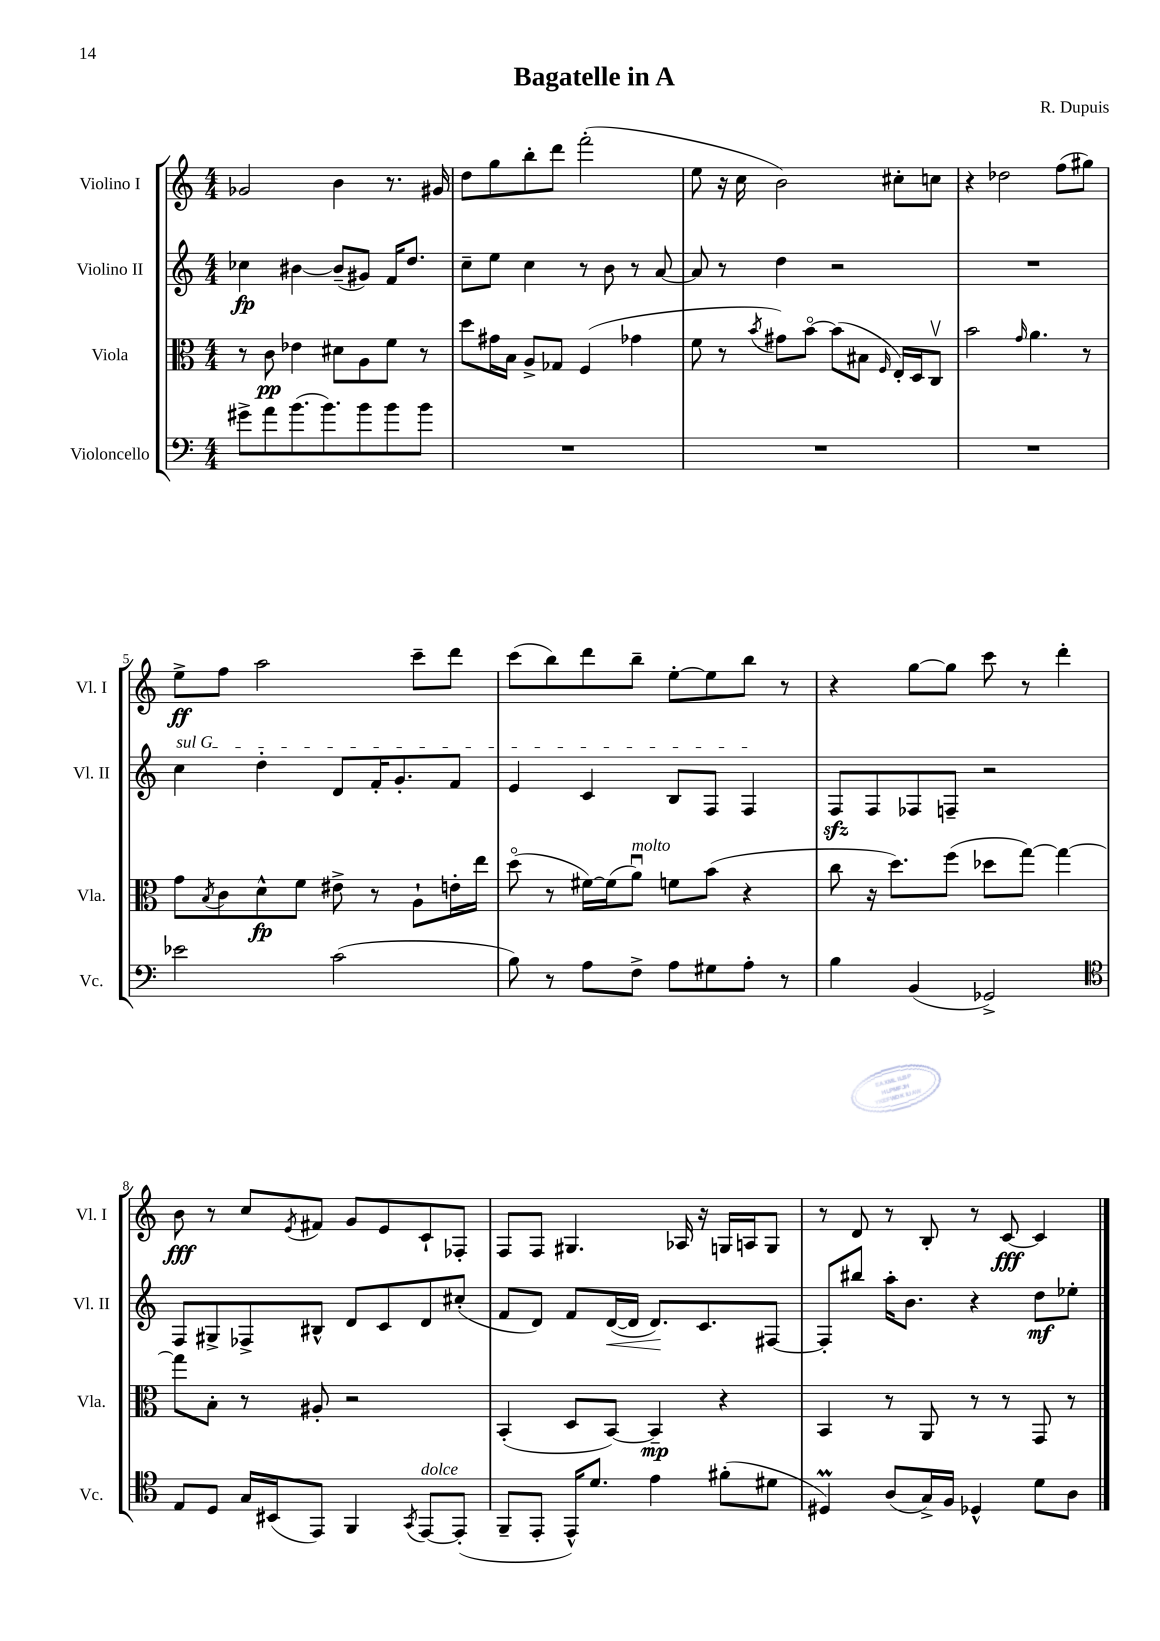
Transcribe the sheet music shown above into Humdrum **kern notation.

**kern	**kern	**kern	**kern
*staff4	*staff3	*staff2	*staff1
*clefF4	*clefC3	*clefG2	*clefG2
*k[]	*k[]	*k[]	*k[]
*M4/4	*M4/4	*M4/4	*M4/4
8g#^\L	8r	4cc-\	2g-/
8a\	8c\	.	.
(8.b\	4e-\	[4b#\	.
8.b\)	.	.	.
.	8d#\L	(8b#~/]L	4b\
8b\	8A\	8g#/J)	.
8b\	8f\J	16f/LK	8.r
.	.	8.dd/J	.
8b\J	8r	.	.
.	.	.	16g#/
=	=	=	=
1r	8dd\L	8cc~\L	8dd\L
.	16g#\L	8ee\J	8gg\
.	16B\JJ	.	.
.	8A^/L	4cc\	8bb'\
.	8G-/J	.	8ddd\J
.	(4F/	8r	(2fff'\
.	.	8b\	.
.	4g-\	8r	.
.	.	[8a/	.
=	=	=	=
1r	8f\	8a/]	8ee\
.	8r	8r	16r
.	.	.	16cc\
.	8qb/	.	.
.	8g#\L)	4dd\	2b\)
.	[8bo\J	.	.
.	(8b\]L	2r	.
.	8B#\J	.	.
.	16qqF/	.	.
.	16E'/LL)	.	8cc#'\L
.	16D/J	.	.
.	8Cv/J	.	8cc\J
=	=	=	=
1r	2b\	1r	4r
.	.	.	2dd-\
.	16qqg/	.	.
.	4.a\	.	.
.	.	.	(8ff\L
.	8r	.	8gg#\J)
=	=	=	=
2e-\	8g\L	4cc\	8ee^\L
.	8qB/	.	.
.	8c\	.	8ff\J
.	8d^^\	4dd'\	2aa\
.	8f\J	.	.
(2c\	8e#^\	8d/L	.
.	8r	16f'/K	.
.	.	8.g'/	.
.	8A`\L	.	8ccc~\L
.	16e'\L	8f/J	8ddd\J
.	16ee\JJ	.	.
=	=	=	=
8B\)	(8ddo\	4e/	(8ccc\L
8r	8r	.	8bb\)
8A\L	[16f#\LL)	4c/	8ddd\
.	(16f#\]J	.	.
8F^\J	8au\J)	.	8bb~\J
8A\L	8f\L	8B/L	[8ee'\L
8G#\	(8b\J	8F/J	8ee\]
8A'\J	4r	4F/	8bb\J
8r	.	.	8r
=	=	=	=
4B\	8cc\	8F/L	4r
.	16r	8F/	.
.	8.dd\L)	.	.
(4BB/	.	8F-/	[8gg\L
.	(8ff\J	8F~/J	8gg\]J
2GG-^/)	8dd-\L	2r	8ccc\
.	[8gg\J)	.	8r
.	4gg\_	.	4ddd'\
=	=	=	=
*clefC4	*	*	*
8E/L	8gg\]L	8F/L	8b\
8D/J	8B'\J	8G#^/	8r
16G/LL	8r	8F-^/	8cc/L
(16BB#/J	.	.	.
.	.	.	8qe/
8EE/J)	8A#'/	8B#^^/J	8f#/J
4FF/	2r	8d/L	8g/L
.	.	8c/	8e/
8qGG/	.	.	.
[8EE/L	.	8d/	8c`/
(8EE'/]J	.	(8cc#'/J	8F-'/J
=	=	=	=
8FF~/L	(4BB'/	8f/L	8F/L
8EE'/J	.	8d/J)	8F/J
16EE^^/LK)	8D/L	8f/L	4.G#/
8.d/J	.	.	.
.	[8BB/J)	([16d/L	.
.	.	16d/]JJ	.
4e\	4BB~/]	8.d/L)	.
.	.	.	16A-/
.	.	8.c/	16r
(8f#'\L	4r	.	16G/LL
.	.	.	16A/J
8d#\J	.	[8F#/J	8G/J
=	=	=	=
4D#/)	4BB/	8F#'/]L	8r
.	.	8bb#/J	8d/
(8A/L	8r	16aa'\LK	8r
.	.	8.b\J	.
16G^/L)	8AA/	.	8B'/
16F/JJ	.	.	.
4D-^^/	8r	4r	8r
.	8r	.	[8c/
8d\L	8GG/	8dd\L	4c/]
8A\J	8r	8ee-'\J	.
==	==	==	==
*-	*-	*-	*-
